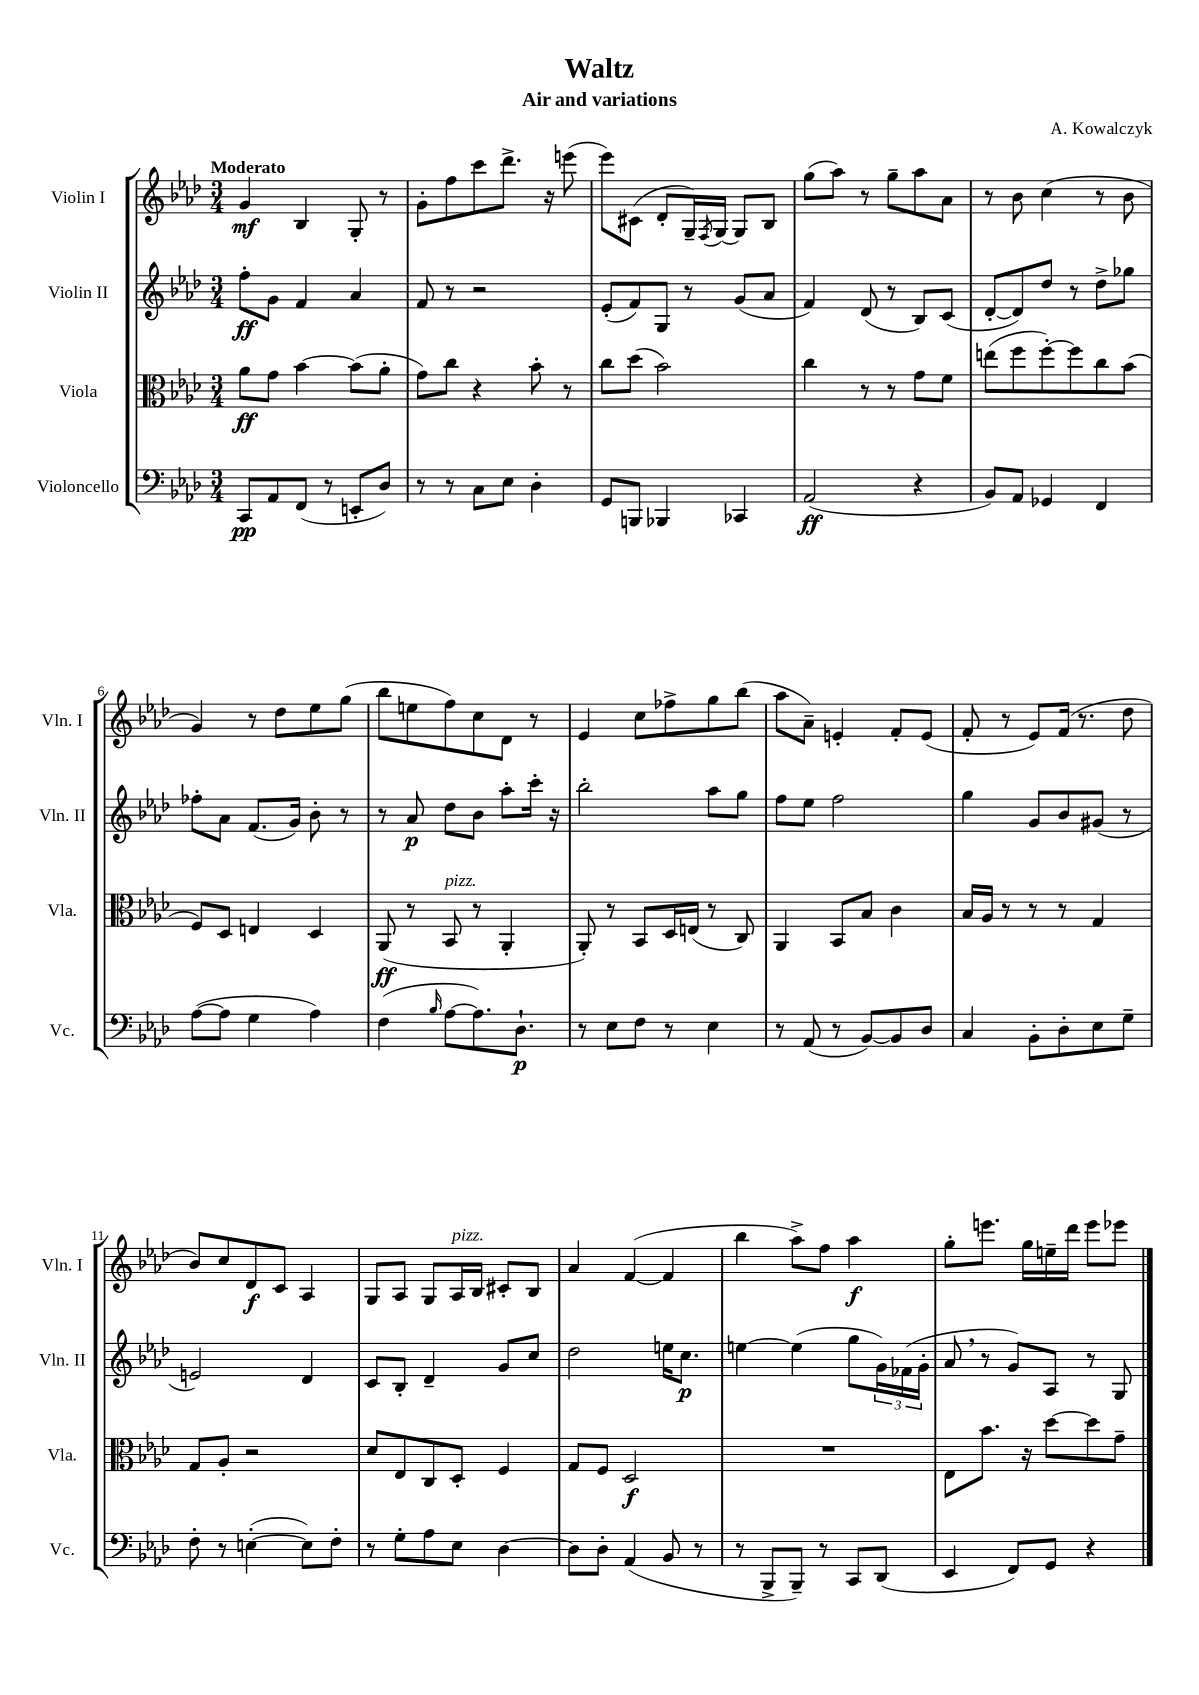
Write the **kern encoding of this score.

**kern	**kern	**kern	**kern
*staff4	*staff3	*staff2	*staff1
*clefF4	*clefC3	*clefG2	*clefG2
*k[b-e-a-d-]	*k[b-e-a-d-]	*k[b-e-a-d-]	*k[b-e-a-d-]
*M3/4	*M3/4	*M3/4	*M3/4
8CC/L	8a-\L	8ff'\L	4g/
8AA-/	8g\J	8g\J	.
(8FF/J	[4b-\	4f/	4B-/
8r	.	.	.
8EE'/L	(8b-\]L	4a-/	8G'/
8D-/J)	8a-'\J	.	8r
=	=	=	=
8r	8g\L)	8f/	8g'\L
8r	8cc\J	8r	8ff\
8C\L	4r	2r	8ccc\
8E-\J	.	.	8.ddd-^\J
4D-'\	8b-'\	.	.
.	.	.	16r
.	8r	.	(8eee\
=	=	=	=
8GG/L	8cc\L	(8e-'/L	8eee-\L)
8BBB/J	(8dd-\J	8f/)	(8c#\J
4BBB-/	2b-\)	8G/J	8d-'/L
.	.	8r	16G~/L)
.	.	.	8qF/
.	.	.	[16G/JJ
4CC-/	.	(8g/L	8G/]L
.	.	8a-/J	8B-/J
=	=	=	=
(2AA-/	4cc\	4f/)	(8gg\L
.	.	.	8aa-\J)
.	8r	(8d-/	8r
.	8r	8r	8gg~\L
4r	8g\L	8B-/L)	8aa-\
.	8f\J	(8c/J	8a-\J
=	=	=	=
8BB-/L)	(8ee\L	[8d-'/L	8r
8AA-/J	8ff\	8d-/])	8b-\
4GG-/	[8ff'\)	8dd-/J	(4cc\
.	8ff\]	8r	.
4FF/	8cc\	8dd-^\L	8r
.	(8b-\J	8gg-\J	8b-\
=	=	=	=
([8A-\L	8F/L)	8ff-'\L	4g/)
8A-\]J	8D-/J	8a-\J	.
4G\	4E/	(8.f/L	8r
.	.	.	8dd-\L
.	.	16g/Jk)	.
4A-\)	4D-/	8b-'\	8ee-\
.	.	8r	(8gg\J
=	=	=	=
(4F\	(8AA-/	8r	8bb-\L
.	8r	8a-/	8ee\
16qqB-/	.	.	.
[8A-\L	8BB-/	8dd-\L	8ff\)
8.A-\])	8r	8b-\J	8cc\
.	4AA-'/	8aa-'\L	8d-\J
8.D-`\J	.	.	.
.	.	16ccc'\Jk	8r
.	.	16r	.
=	=	=	=
8r	8AA-'/)	2bb-'\	4e-/
8E-\L	8r	.	.
8F\J	8BB-/L	.	8cc\L
8r	16D-/L	.	8ff-^\
.	(16E/JJ	.	.
4E-\	8r	8aa-\L	8gg\
.	8C/)	8gg\J	(8bb-\J
=	=	=	=
8r	4AA-/	8ff\L	8aa-\L
(8AA-/	.	8ee-\J	8a-~\J)
8r	8BB-/L	2ff\	4e'/
[8BB-/L)	8B-/J	.	.
8BB-/]	4c\	.	8f'/L
8D-/J	.	.	(8e/J
=	=	=	=
4C/	16B-/LL	4gg\	8f'/
.	16A-/JJ	.	.
.	8r	.	8r
8BB-'\L	8r	8g/L	8e-/L)
8D-'\	8r	8b-/	(16f/Jk
.	.	.	8.r
8E-\	4G/	(8g#/J	.
8G~\J	.	8r	8dd-\
=	=	=	=
8F'\	8G/L	2e/)	8b-/L)
8r	8A-'/J	.	8cc/
([4E'\	2r	.	8d-/
.	.	.	8c/J
8E\]L)	.	4d-/	4A-/
8F'\J	.	.	.
=	=	=	=
8r	8d-/L	8c/L	8G/L
8G'\L	8E-/	8B-'/J	8A-/J
8A-\	8C/	4d-~/	8G/L
8E-\J	8D-'/J	.	16A-/L
.	.	.	16B-/JJ
[4D-\	4F/	8g/L	8c#'/L
.	.	8cc/J	8B-/J
=	=	=	=
8D-\]L	8G/L	2dd-\	4a-/
8D-'\J	8F/J	.	.
(4AA-/	2D-/	.	([4f/
8BB-/	.	16ee\LK	4f/]
.	.	8.cc\J	.
8r	.	.	.
=	=	=	=
8r	2.r	[4ee\	4bb-\
8BBB-^/L	.	.	.
8BBB-~/J)	.	(4ee\]	8aa-^\L)
8r	.	.	8ff\J
8CC/L	.	8gg\L	4aa-\
(8DD-/J	.	24g\L)	.
.	.	(24f-\	.
.	.	24g'\JJ	.
=	=	=	=
4EE-/	8E-\L	8a-/	8gg'\L
.	8.b-\J	8r	8.eee\J
8FF/L)	.	8g/L)	.
.	16r	.	16gg\LL
8GG/J	[8dd-\L	8A-/J	16ee~\
.	.	.	16ddd-\JJ
4r	8dd-\]	8r	8eee\L
.	8g~\J	8G/	8eee-\J
==	==	==	==
*-	*-	*-	*-
